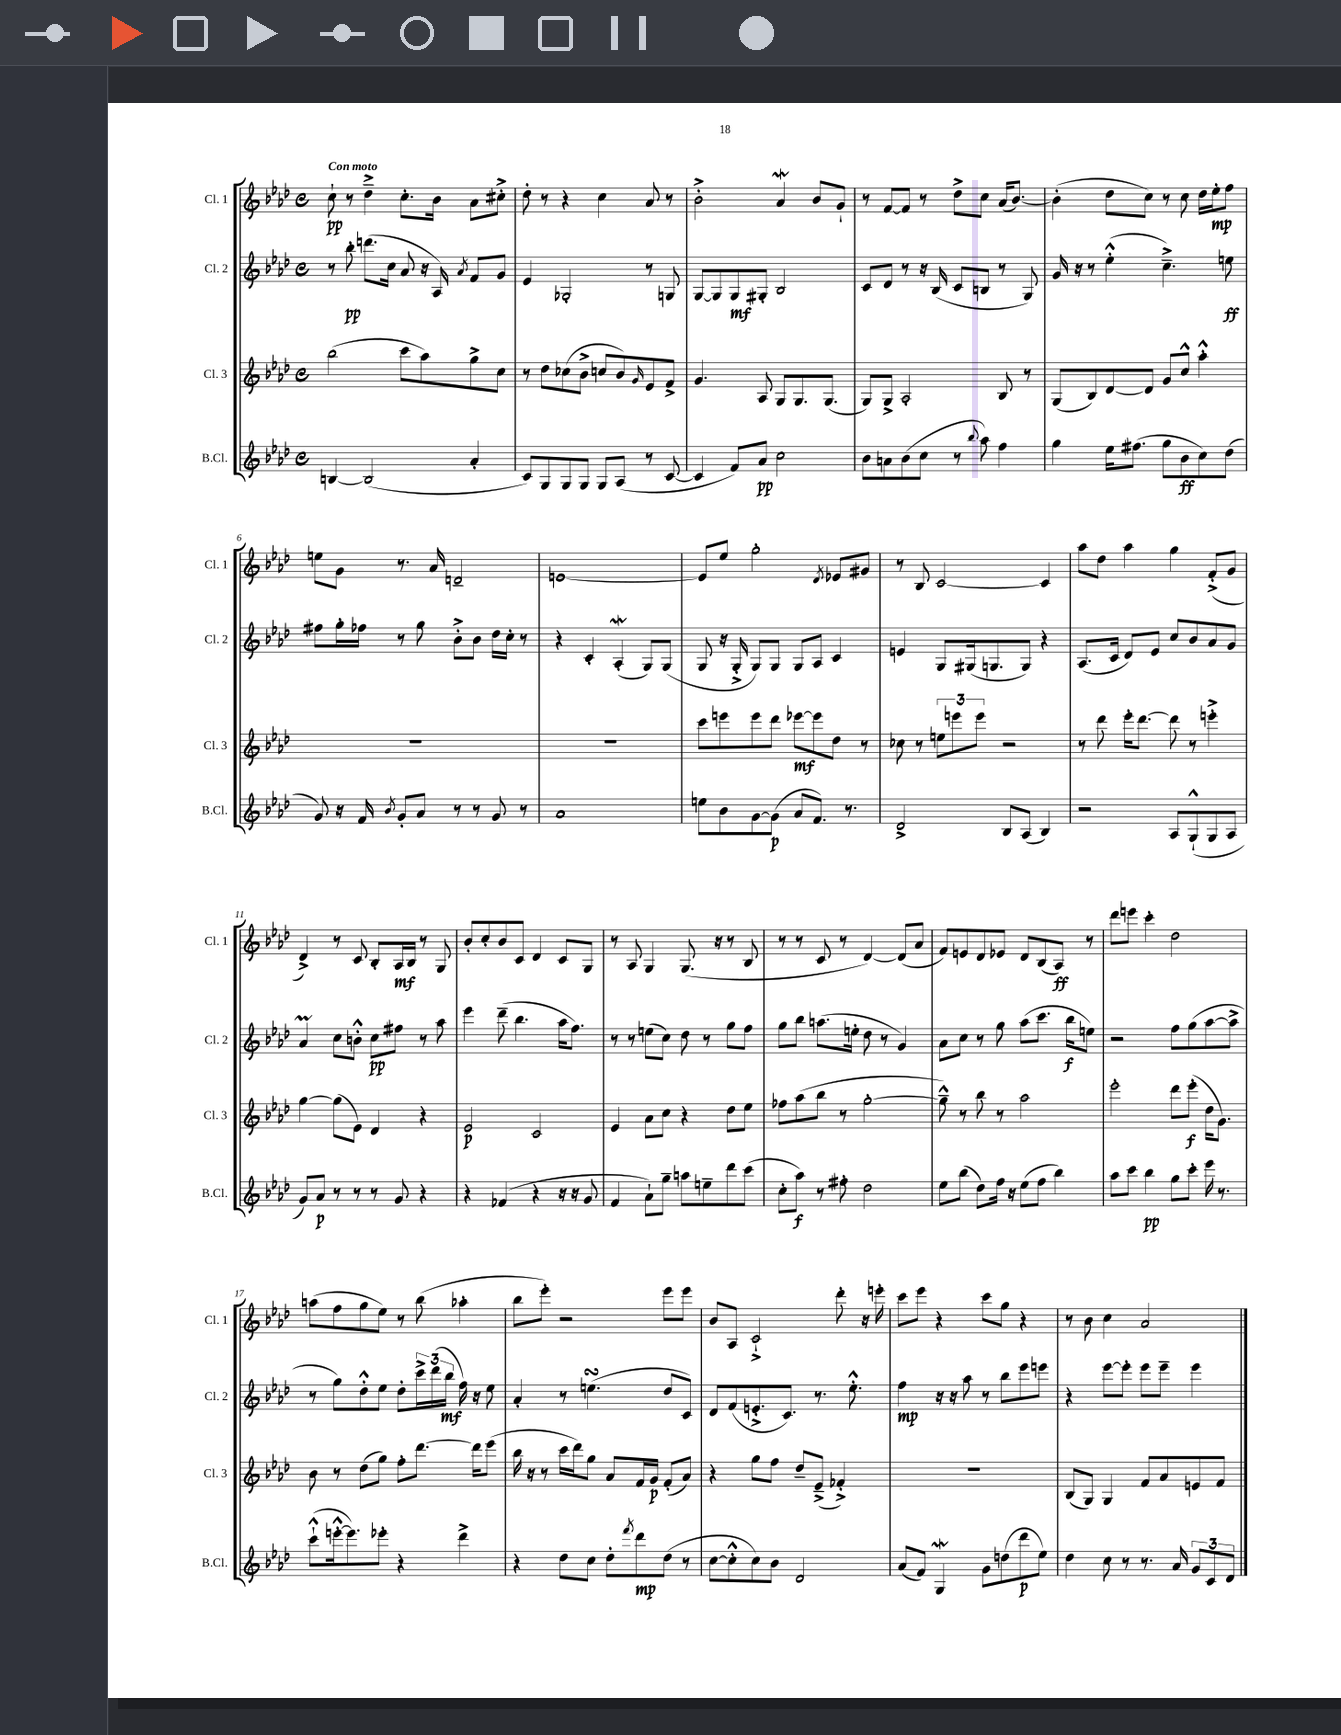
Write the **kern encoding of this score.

**kern	**dynam	**kern	**dynam	**kern	**dynam	**kern	**dynam
*part4	*part4	*part3	*part3	*part2	*part2	*part1	*part1
*staff4	*staff4	*staff3	*staff3	*staff2	*staff2	*staff1	*staff1
*I"B.Cl.	*	*I"Cl. 3	*	*I"Cl. 2	*	*I"Cl. 1	*
*I'B.Cl.	*	*I'Cl. 3	*	*I'Cl. 2	*	*I'Cl. 1	*
*clefG2	*	*clefG2	*	*clefG2	*	*clefG2	*
*k[b-e-a-d-]	*	*k[b-e-a-d-]	*	*k[b-e-a-d-]	*	*k[b-e-a-d-]	*
*M4/4	*	*M4/4	*	*M4/4	*	*M4/4	*
*met(c)	*	*met(c)	*	*met(c)	*	*met(c)	*
=1	=1	=1	=1	=1	=1	=1	=1
!	!	!	!	!	!	!LO:TX:a:B:t=Con moto	!
[4Bn/	.	(2bb-\	.	8r	.	8cc`\	pp
.	.	.	.	8bb-'\	pp	8r	.
(2B/]	.	.	.	(8.dddn\L	.	4dd-~^\	.
.	.	.	.	16cc\Jk	.	.	.
.	.	8ccc\L	.	8a-/	.	8.cc'\L	.
.	.	8aa-\)	.	16r	.	.	.
.	.	.	.	16A-/)	.	16b-\Jk	.
.	.	.	.	8qa-/	.	.	.
4a-'/	.	8gg^\	.	8f/L	.	8a-\L	.
.	.	8cc\J	.	8g/J	.	8cc#X'^\J	.
=2	=2	=2	=2	=2	=2	=2	=2
8c/L)	.	8r	.	4e-/	.	8dd-'\	.
8G/	.	8dd-\L	.	.	.	8r	.
8G/	.	(8cc-X\	.	2G-X'/	.	4r	.
8G/J	.	8b-^\J	.	.	.	.	.
8G/L	.	8ccn/L	.	.	.	4cc\	.
(8A-/J	.	8b-/)	.	.	.	.	.
.	.	16qqg/	.	.	.	.	.
8r	.	8e-/	.	8r	.	8a-/	.
[8c/	.	8f^/J	.	8Gn/	.	8r	.
=3	=3	=3	=3	=3	=3	=3	=3
4c/]	.	4.g/	.	[8G/L	.	2b-'^\	.
.	.	.	.	8G/]	.	.	.
8f/L)	.	.	.	8G/	mf	.	.
8a-/J	pp	8A-/	.	8G#X'/J	.	.	.
2cc\	.	8G/L	.	2B-/	.	4a-w/	.
.	.	8.G/	.	.	.	.	.
.	.	.	.	.	.	8b-/L	.
.	.	(8.G/J	.	.	.	.	.
.	.	.	.	.	.	8g`/J	.
=4	=4	=4	=4	=4	=4	=4	=4
8b-\L	.	8G/L)	.	8c/L	.	8r	.
8an\	.	8G^/J	.	8d-/J	.	[8f/L	.
(8b-\	.	2A-'/	.	8r	.	8f/J]	.
8cc\J	.	.	.	16r	.	8r	.
.	.	.	.	(16B-/	.	.	.
8r	.	.	.	8c/L	.	8dd-^\L	.
8qqbb-/	.	.	.	.	.	.	.
8aa-\)	.	.	.	8Bn/J	.	8cc\J	.
4ff\	.	8B-/	.	8r	.	(16a-/KL	.
.	.	.	.	.	.	[8.b-/J)	.
.	.	8r	.	8G/)	.	.	.
=5	=5	=5	=5	=5	=5	=5	=5
4gg\	.	(8G/L	.	16g/	.	(4b-'\]	.
.	.	.	.	16r	.	.	.
.	.	8B-/)	.	8r	.	.	.
16ee-\KL	.	[8d-/	.	(4ee-'^^\	.	8dd-\L	.
(8.ff#X\J	.	.	.	.	.	.	.
.	.	8d-/J]	.	.	.	8cc\J)	.
8gg\L	.	8g/L	.	4.cc~^\)	.	8r	.
8b-\	ff	8cc^^/J	.	.	.	8cc\	.
8cc\)	.	4aa-'^^\	.	.	.	16dd-\LL	.
.	.	.	.	.	.	16ee-'\J	mp
(8dd-\J	.	.	.	8een\	ff	8ff\J	.
!!LO:LB:g=z
=6	=6	=6	=6	=6	=6	=6	=6
8g/)	.	1r	.	8ff#X\L	.	8een\L	.
16r	.	.	.	16gg'\L	.	8g\J	.
16f/	.	.	.	16ff-X\JJ	.	.	.
8qb-/	.	.	.	.	.	.	.
8g'/L	.	.	.	8r	.	8.r	.
8a-/J	.	.	.	8gg\	.	.	.
.	.	.	.	.	.	16a-/	.
8r	.	.	.	8b-'^\L	.	2dn~/	.
8r	.	.	.	8b-\J	.	.	.
8g/	.	.	.	16dd-\LL	.	.	.
.	.	.	.	16cc'\JJ	.	.	.
8r	.	.	.	8r	.	.	.
=7	=7	=7	=7	=7	=7	=7	=7
1a-	.	1r	.	4r	.	[1en	.
.	.	.	.	4c'/	.	.	.
.	.	.	.	(4A-w'/	.	.	.
.	.	.	.	8G/L)	.	.	.
.	.	.	.	(8G/J	.	.	.
=8	=8	=8	=8	=8	=8	=8	=8
8een\L	.	8ccc\L	.	8G/	.	8e/L]	.
8b-\	.	8eeen\	.	16r	.	8ee-/J	.
.	.	.	.	16G'^/	.	.	.
[8g\	.	8eee\	.	8G/L)	.	2gg'\	.
(8g\J]	p	8ddd-\J	.	8G/J	.	.	.
8a-/L	.	[8eee-X\L	mf	8G/L	.	.	.
8.f/J)	.	8eee-\]	.	8A-/J	.	.	.
.	.	.	.	.	.	8qd-/	.
.	.	8dd-\J	.	4c/	.	8e-X/L	.
8.r	.	.	.	.	.	.	.
.	.	8r	.	.	.	8g#X/J	.
=9	=9	=9	=9	=9	=9	=9	=9
2d-^/	.	8cc-X\	.	4en/	.	8r	.
.	.	8r	.	.	.	8B-/	.
.	.	12een\L	.	8G/L	.	[2c/	.
.	.	12eeen\	.	.	.	.	.
.	.	.	.	(16G#X/k	.	.	.
.	.	12eee\J	.	.	.	.	.
.	.	.	.	8.Gn/	.	.	.
8B-/L	.	2r	.	.	.	.	.
(8A-/J	.	.	.	8G/J)	.	.	.
4B-/)	.	.	.	4r	.	4c/]	.
=10	=10	=10	=10	=10	=10	=10	=10
2r	.	8r	.	(8.A-/L	.	8aa-\L	.
.	.	8ddd-\	.	.	.	8dd-\J	.
.	.	.	.	16c/Jk	.	.	.
.	.	16eee-'\KL	.	8d-/L)	.	4aa-\	.
.	.	[8.ddd-\J	.	.	.	.	.
.	.	.	.	8e-/J	.	.	.
8A-/L	.	8ddd-\]	.	8cc/L	.	4gg\	.
(8G`^^/	.	8r	.	8b-/	.	.	.
8G/	.	4eeen'^\	.	8a-/	.	(8f'^/L	.
8A-/J	.	.	.	8g/J	.	8g/J	.
!!LO:LB:g=z
=11	=11	=11	=11	=11	=11	=11	=11
8g/L)	.	[4gg\	.	4a-M/	.	4d-^/)	.
8a-/J	p	.	.	.	.	.	.
8r	.	(8gg\L]	.	8cc\L	.	8r	.
8r	.	8e-\J)	.	8bn'^^\J	.	8c/	.
8r	.	4d-/	.	8cc\L	pp	8B-'/L	.
8g/	.	.	.	8ff#X\J	.	16A-/L	mf
.	.	.	.	.	.	16B-/JJ	.
4r	.	4r	.	8r	.	8r	.
.	.	.	.	8aa-\	.	8G/	.
=12	=12	=12	=12	=12	=12	=12	=12
4r	.	2e-/	p	4eee-\	.	8b-'/L	.
.	.	.	.	.	.	8cc'/	.
(4f-X/	.	.	.	(8ddd-~\	.	8b-/	.
.	.	.	.	4.bb-\	.	8c/J	.
4r	.	2c/	.	.	.	4d-/	.
16r	.	.	.	16aa-\KL	.	8c/L	.
16r	.	.	.	8.ff\J)	.	.	.
8g/	.	.	.	.	.	8G/J	.
=13	=13	=13	=13	=13	=13	=13	=13
4f/	.	4e-/	.	8r	.	8r	.
.	.	.	.	8r	.	8A-/	.
8a-`\L)	.	8a-\L	.	(8een\L	.	4G/	.
8gg~\J	.	8cc\J	.	8cc\J)	.	.	.
8aan\L	.	4r	.	8dd-\	.	(8.G/	.
8een~\	.	.	.	8r	.	.	.
.	.	.	.	.	.	16r	.
8ddd-\	.	8dd-\L	.	8gg\L	.	8r	.
(8ccc\J	.	8ee-\J	.	8ff\J	.	8B-/	.
=14	=14	=14	=14	=14	=14	=14	=14
8cc'\L	.	8ff-X\L	.	8gg\L	.	8r	.
8aa-\J)	f	(8aa-\	.	8bb-\J	.	8r	.
8r	.	8bb-\J	.	(8.aan\L	.	8c/	.
8ff#X'\	.	8r	.	.	.	8r	.
.	.	.	.	16een'\Jk	.	.	.
2dd-\	.	[2gg'\	.	8dd-\	.	[4d-/)	.
.	.	.	.	8r	.	.	.
.	.	.	.	4g/)	.	(8d-/L]	.
.	.	.	.	.	.	8a-/J	.
=15	=15	=15	=15	=15	=15	=15	=15
8ee-\L	.	8gg~^^\])	.	8a-\L	.	8f/L)	.
(8bb-\J	.	8r	.	8cc\J	.	8en/	.
8dd-\L)	.	8bb-\	.	8r	.	8d-/	.
16ff\Jk	.	8r	.	8gg\	.	8e-X/J	.
16r	.	.	.	.	.	.	.
(8ee-\L	.	2aa-\	.	(8aa-\L	.	8d-/L	.
8ff\J	.	.	.	8.ccc\J	.	(8B-/	.
4bb-\)	.	.	.	.	.	8A-/J)	ff
.	.	.	.	16bb-\KL	f	.	.
.	.	.	.	8een\J)	.	8r	.
=16	=16	=16	=16	=16	=16	=16	=16
8aa-\L	.	2eee-'\	.	2r	.	8ddd-\L	.
8ccc\J	.	.	.	.	.	8eeen\J	.
4bb-\	pp	.	.	.	.	4ccc'\	.
8gg\L	.	8ddd-\L	.	8ff\L	.	2dd-\	.
8ccc'\J	.	(8eee-'\J	f	(8gg\	.	.	.
16eee-\	.	16dd-\KL	.	[8aa-\	.	.	.
8.r	.	8.g\J)	.	.	.	.	.
.	.	.	.	8aa-^\J]	.	.	.
!!LO:LB:g=z
=17	=17	=17	=17	=17	=17	=17	=17
(8ccc`^^\L	.	8b-\	.	8r	.	(8aan\L	.
[16eeen'^^\k	.	8r	.	8gg\L)	.	8ff\	.
8.eee\])	.	.	.	.	.	.	.
.	.	(8dd-\L	.	8dd-'^^\	.	8gg\	.
8eee-X'\J	.	8gg\J)	.	8ee-\J	.	8ee-\J)	.
4r	.	8ff'\L	.	8dd-'\L	.	8r	.
.	.	[8.ddd-\J	.	24ccc^\L	.	(8bb-\	.
.	.	.	.	(24ddd-\	.	.	.
.	.	.	.	24bb-\JJ	mf	.	.
4ddd-^\	.	.	.	16ff\)	.	4aa-X'\	.
.	.	16ddd-\KL]	.	16r	.	.	.
.	.	(8eee-\J	.	8ee-\	.	.	.
=18	=18	=18	=18	=18	=18	=18	=18
4r	.	16bb-\	.	4a-'/	.	8bb-\L	.
.	.	16r	.	.	.	.	.
.	.	8r	.	.	.	8eee-'\J)	.
8dd-\L	.	16ccc\LL	.	8r	.	2r	.
.	.	16ddd-\J)	.	.	.	.	.
8cc\J	.	8gg\J	.	(4.eensSsS\	.	.	.
8dd-'\L	.	8a-/L	.	.	.	.	.
8qfff/	.	.	.	.	.	.	.
8ddd-\	mp	16f/L	.	.	.	.	.
.	.	16g/JJ	p	.	.	.	.
(8dd-\J	.	(8f'/L	.	8dd-/L	.	8eee-\L	.
8r	.	8a-/J)	.	8c/J)	.	8eee-\J	.
=19	=19	=19	=19	=19	=19	=19	=19
[8cc\L	.	4r	.	8d-/L	.	8b-/L	.
8cc'^^\]	.	.	.	(8f/	.	8A-/J	.
8cc\)	.	8gg\L	.	8.en'^/	.	2c`^/	.
8b-\J	.	8ff\J	.	.	.	.	.
.	.	.	.	8.c/J)	.	.	.
2d-/	.	8dd-~/L	.	.	.	.	.
.	.	(8e-~^/J	.	8.r	.	.	.
.	.	4f-X'^/)	.	.	.	8ddd-'\	.
.	.	.	.	8.ee-'^^\	.	.	.
.	.	.	.	.	.	16r	.
.	.	.	.	.	.	16eeen'\	.
=20	=20	=20	=20	=20	=20	=20	=20
(8a-/L	.	1r	.	4ff\	mp	8ccc\L	.
8f/J)	.	.	.	.	.	8eee-\J	.
4GW/	.	.	.	16r	.	4r	.
.	.	.	.	16r	.	.	.
.	.	.	.	8aa-\	.	.	.
8g\L	.	.	.	8r	.	8ccc\L	.
(8ddn\	.	.	.	8bb-\L	.	8gg\J	.
8ddd-\	p	.	.	8eee-\	.	4r	.
8ee-\J)	.	.	.	8eeen\J	.	.	.
=21	=21	=21	=21	=21	=21	=21	=21
4dd-\	.	(8B-/L	.	4r	.	8r	.
.	.	8G/J)	.	.	.	8b-\	.
8cc\	.	4G/	.	[8eee-\L	.	4cc\	.
8r	.	.	.	8eee-'\J]	.	.	.
8.r	.	8f/L	.	8eee-\L	.	2a-/	.
.	.	8a-/	.	8eee-~\J	.	.	.
16a-/	.	.	.	.	.	.	.
12g/L	.	8en/	.	4eee-\	.	.	.
12c/	.	.	.	.	.	.	.
.	.	8f/J	.	.	.	.	.
12d-/J	.	.	.	.	.	.	.
==	==	==	==	==	==	==	==
*-	*-	*-	*-	*-	*-	*-	*-
